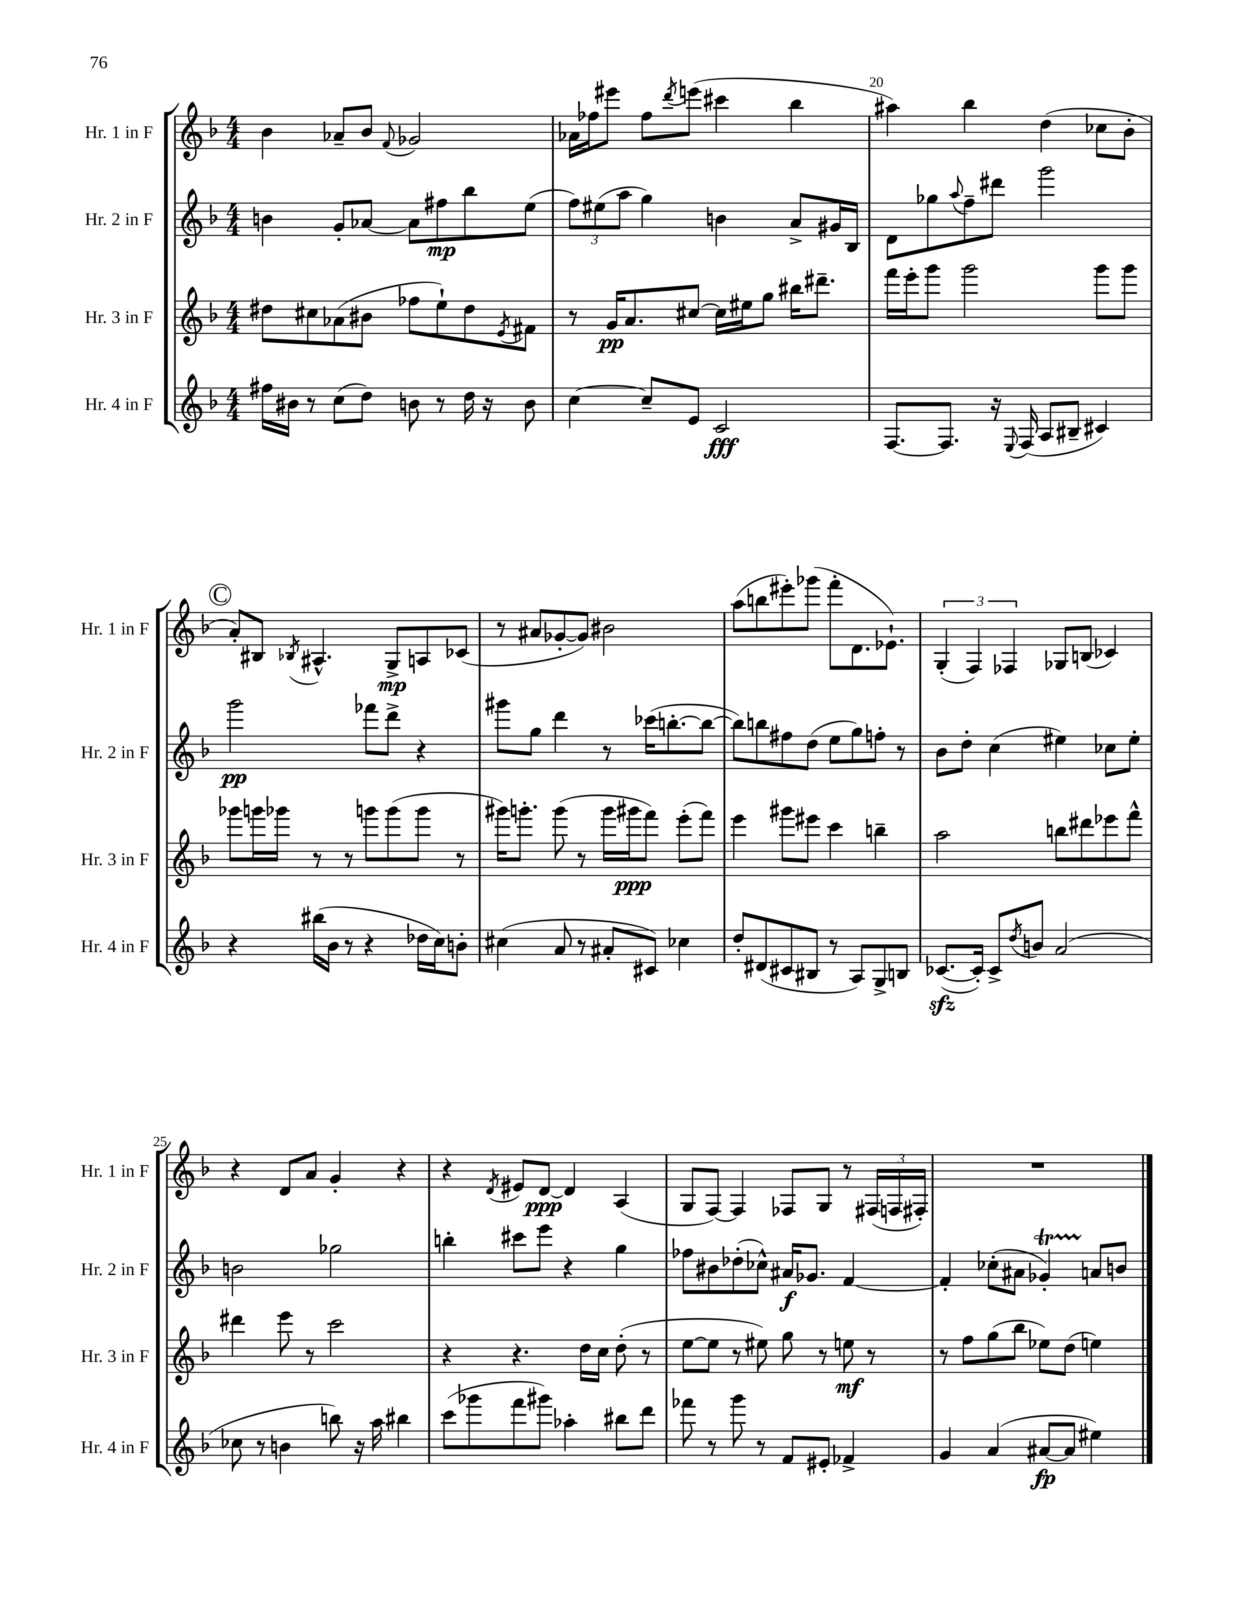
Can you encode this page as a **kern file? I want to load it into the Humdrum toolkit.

**kern	**kern	**kern	**kern
*staff4	*staff3	*staff2	*staff1
*clefG2	*clefG2	*clefG2	*clefG2
*k[b-]	*k[b-]	*k[b-]	*k[b-]
*M4/4	*M4/4	*M4/4	*M4/4
16ff#	8dd#	4b	4b-
16b#	.	.	.
8r	8cc#	.	.
(8cc	(8a-	8g'	8a-~
8dd)	8b#	[8a-	8b-
.	.	.	8qqf
8b	8ff-	8a-]	2g-
8r	8ee`)	8ff#	.
16dd	8dd#	8bb-	.
16r	.	.	.
.	8qe	.	.
8b	8f#	(8ee	.
=	=	=	=
[4cc	8r	12ff)	16a-
.	.	.	16ff-
.	.	(12ee#	.
.	16g	.	8eee#
.	.	12aa	.
.	8.a	.	.
8cc~]	.	4gg)	8ff-
.	.	.	8qddd
8e	[8cc#	.	(8eee
2c	16cc#]	4b	4ccc#
.	16ee#	.	.
.	8gg	.	.
.	16bb#	8a^	4bb-
.	8.ddd#~	.	.
.	.	16g#	.
.	.	16B-	.
=	=	=	=
[8.F	16fff	8d	4aa#)
.	16eee'	.	.
.	8ggg	8gg-	.
8.F]	.	.	.
.	.	8qqaa	.
.	2ggg	8ff~	4bb-
16r	.	8ddd#	.
8qqE	.	.	.
(16F	.	.	.
8A	.	2ggg	(4dd
8B#~	.	.	.
4c#)	8ggg	.	8cc-
.	8ggg	.	8b-'
=	=	=	=
4r	8ggg-	2ggg	8a')
.	16ggg	.	8B#
.	16ggg-	.	.
.	.	.	8qB-
(16bb#	8r	.	4.A#^^
16b-	.	.	.
8r	8r	.	.
4r	8ggg	8fff-	.
.	(8ggg	8ddd^	8G^
16dd-	8ggg	4r	8A
16cc)	.	.	.
8b'	8r	.	(8c-
=	=	=	=
(4cc#	16ggg#)	8ggg#	8r
.	8.ggg'	.	.
.	.	8gg	8a#
8a	(8ggg	4ddd	[8g-'
8r	8r	.	8g-])
8a#'	16ggg	8r	2b#
.	16ggg#	.	.
8c#)	8fff)	(16ccc-	.
.	.	[8.bb'	.
4cc-	(8eee'	.	.
.	8fff)	8bb_	.
=	=	=	=
8dd'	4eee	8bb])	(8aa
(8d#	.	8bb	8bb
8c#	8ggg#	8ff#	8eee#')
8B#	8eee#	(8dd	(8ggg-
8r	4ccc	8ee	8fff'
8A)	.	8gg)	8.d
8G^	4bb~	8ff'	.
.	.	.	8.e-`)
8B	.	8r	.
=	=	=	=
([8.c-	2aa	8b-	(6G'
.	.	8dd'	.
.	.	.	6F)
16c-'])	.	.	.
8c-^	.	(4cc	.
.	.	.	6F-
8qdd	.	.	.
8b	.	.	.
(2a	8bb	4ee#)	8G-
.	8ddd#	.	(8B
.	8eee-	8cc-	4c-)
.	8fff^^	8ee#'	.
=	=	=	=
8cc-	4ddd#	2b	4r
8r	.	.	.
4b	8eee	.	8d
.	8r	.	8a
8bb)	2ccc	2gg-	4g'
16r	.	.	.
16aa	.	.	.
4bb#	.	.	4r
=	=	=	=
(8ccc	4r	4bb'	4r
8ggg-	.	.	.
.	.	.	8qd
8fff	4.r	8ccc#	8e#
8ggg#)	.	8eee	[8d
4aa-'	.	4r	4d]
.	16dd	.	.
.	16cc	.	.
8bb#	(8dd'	4gg	(4A
8ddd	8r	.	.
=	=	=	=
8fff-	[8ee	8ff-	8G
8r	8ee]	8b#	[8F)
8ggg	8r	(8dd-'	4F]
8r	8ee#)	8cc-^^)	.
8f	8gg	16a#	8F-
.	.	8.g-	.
8e#'	8r	.	8G
4f-^	8ee	[4f	8r
.	8r	.	(24F#
.	.	.	24F
.	.	.	24F#')
=	=	=	=
4g	8r	4f']	1r
.	8ff	.	.
(4a	(8gg	(8cc-'	.
.	8bb-	8a#	.
[8a#	8ee-)	4g-')	.
8a#]	(8dd	.	.
4ee#)	4ee)	8a	.
.	.	8b	.
==	==	==	==
*-	*-	*-	*-
